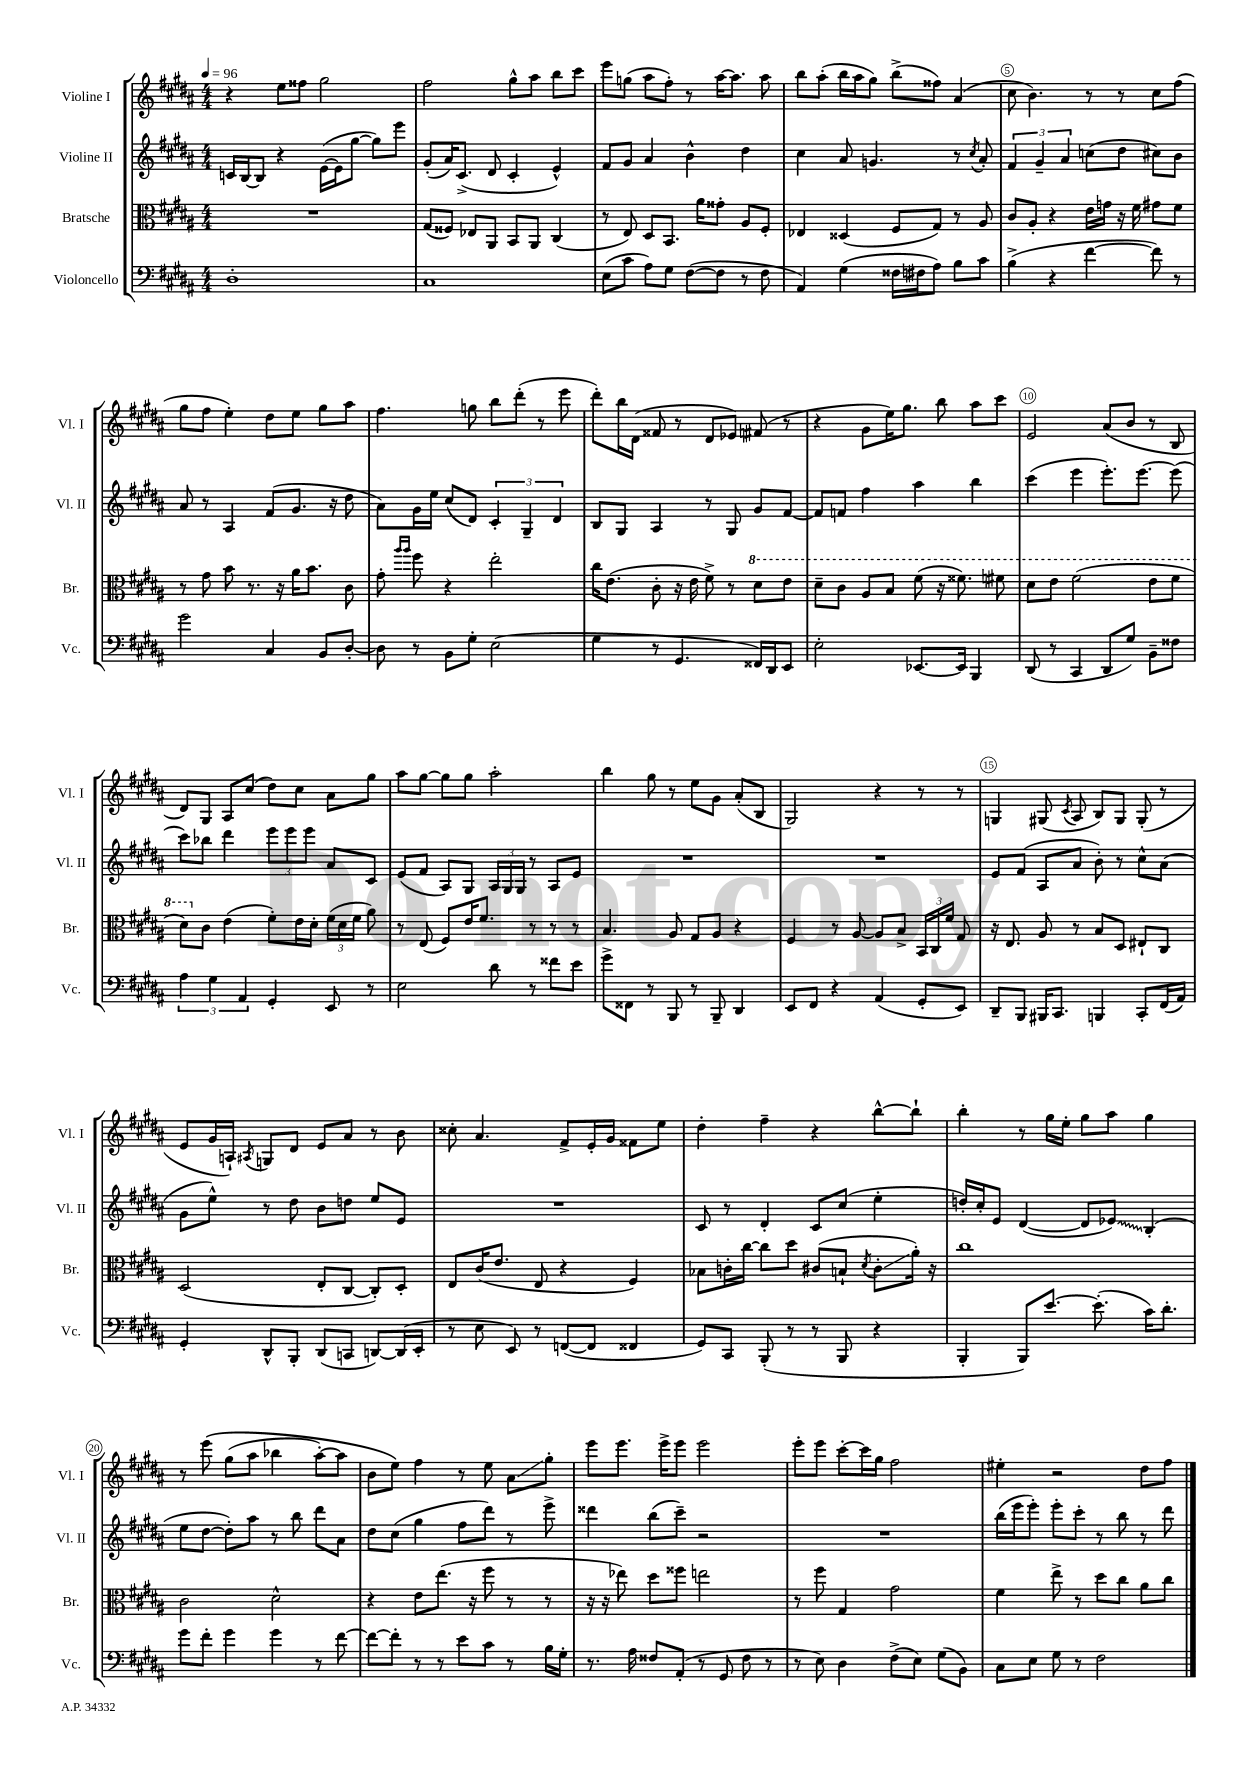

**kern	**kern	**kern	**kern
*staff4	*staff3	*staff2	*staff1
*clefF4	*clefC3	*clefG2	*clefG2
*k[f#c#g#d#a#]	*k[f#c#g#d#a#]	*k[f#c#g#d#a#]	*k[f#c#g#d#a#]
*M4/4	*M4/4	*M4/4	*M4/4
*MM96	*MM96	*MM96	*MM96
1D#'	1r	16c	4r
.	.	[16B	.
.	.	8B]	.
.	.	4r	8ee
.	.	.	8ff##
.	.	([16e	2gg#
.	.	16e]	.
.	.	[8gg#	.
.	.	8gg#])	.
.	.	8eee	.
=	=	=	=
1C#	(8G#	(8g#'	2ff#
.	8F##)	16a#)	.
.	.	(8.c#^	.
.	8E-	.	.
.	8AA#	8d#	.
.	8BB	4c#'	8gg#^^
.	8AA#	.	8aa#
.	(4C#	4e^^)	8bb
.	.	.	8ccc#
=	=	=	=
(8E	8r	8f#	8eee
8c#	8E)	8g#	(8gg
8A#)	8D#	4a#	8aa#
8G#	8.BB	.	8ff#')
([8F#	.	4b^^	8r
.	16a#	.	.
8F#]	8g##'	.	[16aa#
.	.	.	8.aa#]
8r	8A#	4dd#	.
8F#	8F#'	.	8aa#
=	=	=	=
4AA#)	4E-	4cc#	8bb
.	.	.	(8aa#'
(4G#	(4D##	8a#	16bb
.	.	.	16aa#
.	.	4.g	8gg#)
16F##	8F#	.	(8bb^
16F#	.	.	.
8A#)	8G#)	.	8ff##)
8B	8r	8r	(4a#
.	.	8qcc#	.
8c#	8A#	8a#'	.
=	=	=	=
(4B^	8c#	6f#	8cc#
.	8A#'	.	4.b)
.	.	6g#~	.
4r	4r	.	.
.	.	6a#	.
[4f#	16e	(8cc	8r
.	16g	.	.
.	16r	8dd#	8r
.	16f#	.	.
8f#])	8g#	8cc#)	8cc#
8r	8f#	8b	(8ff#
=	=	=	=
2g#	8r	8a#	8gg#
.	8g#	8r	8ff#
.	8b	4A#	4ee')
.	8.r	.	.
4C#	.	(8f#	8dd#
.	16r	.	.
.	16a#	8.g#	8ee
.	8.b	.	.
8BB	.	.	8gg#
.	.	16r	.
[8D#'	8c#	8dd#	8aa#
=	=	=	=
8D#]	8g#'	8a#)	4.ff#
.	16qqaa#	.	.
.	16qqaa#	.	.
8r	8ff#	16g#	.
.	.	16ee	.
8BB	4r	(8cc#	.
8G#'	.	8d#)	8gg
(2E	2ee'	6c#'	8bb
.	.	.	(8ddd#'
.	.	6G#~	.
.	.	.	8r
.	.	6d#	.
.	.	.	8eee
=	=	=	=
4G#	16cc#	8B	8ddd#')
.	(8.e	.	.
.	.	8G#	16bb
.	.	.	(16d#
8r	8c#'	4A#	8f##
4.GG#	16r	.	8r
.	16e	.	.
.	8f#^)	8r	8d#
.	8r	8G#	8e-)
16FF##)	8dd#	8g#	(8f#
16DD#	.	.	.
8EE	8ee	[8f#	8r
=	=	=	=
2E'	8dd#~	8f#]	4r
.	8cc#	8f	.
.	8a#	4ff#	8g#
.	8b	.	16ee)
.	.	.	8.gg#
[8.EE-	(8ff#	4aa#	.
.	16r	.	8bb
16EE-]	8.ff##)	.	.
4BBB	.	4bb	8aa#
.	8ff#	.	8ccc#
=	=	=	=
(8DD#	8dd#	(4ccc#	2e
8r	8ee	.	.
4CC#	(2ff#	4eee	.
8DD#	.	8.eee')	(8a#
8G#)	.	.	8b
.	.	[8.eee	.
8BB~	8ee	.	8r
8F##	8ff#	(8eee]	8B
=	=	=	=
6A#	8dd#)	8ccc#)	8d#)
.	8c#	8bb-	8G#
6G#	.	.	.
.	(4e	4ddd#	8A#
6AA#	.	.	.
.	.	.	(8cc#
4GG#'	8f#')	12eee	8dd#)
.	.	12eee	.
.	16e	.	8cc#
.	.	12eee	.
.	16d#'	.	.
8EE	(24f#	8a#	8a#
.	24d#	.	.
.	24f#	.	.
8r	8a#)	8c#	8gg#
=	=	=	=
2E	8r	(8e	8aa#
.	(8E	8f#	[8gg#
.	8F#)	8A#)	8gg#]
.	16e	8G#	8gg#
.	8.f#	.	.
8d#	.	24A#	2aa#'
.	.	24G#	.
.	.	24G#	.
8r	8r	8r	.
8f##	8r	8A#	.
8e	8r	8e	.
=	=	=	=
8g#^	4.B	1r	4bb
8FF##	.	.	.
8r	.	.	8gg#
8BBB	8A#	.	8r
8r	8G#	.	8ee
8BBB~	8A#	.	8g#
4DD#	4r	.	(8a#'
.	.	.	8B
=	=	=	=
8EE	4F#	1r	2G#)
8FF#	.	.	.
4r	8r	.	.
.	[8A#	.	.
(4AA#	8A#]	.	4r
.	8B^	.	.
8GG#'	24BB	.	8r
.	24C#	.	.
.	24f#	.	.
8EE)	8G#	.	8r
=	=	=	=
8DD#~	16r	8e	4G
.	8.E	.	.
8BBB	.	(8f#	.
16BBB#	8A#	8A#	(8G#
8.CC#	.	.	.
.	.	.	8qc#
.	8r	8a#	8A#
4BBB	8B	8b')	8B)
.	8D#	8r	8G#
8CC#'	8E#`	8cc#^^	(8G#'
(16FF#	8C#	(8a#	8r
16AA#)	.	.	.
=	=	=	=
4GG#'	(2D#	8g#	8e
.	.	8ee^^)	16g#
.	.	.	16A`)
.	.	.	8qA#
8DD#^^	.	8r	8G
8BBB'	.	8dd#	8d#
(8DD#	8E'	8b	8e
8CC	[8C#	8dd	8a#
[8DD)	8C#'])	8ee	8r
(16DD]	8D#'	8e	8b
16EE'	.	.	.
=	=	=	=
8r	8E	1r	8cc##'
8E	(16c#	.	4.a#
.	8.e	.	.
8EE)	.	.	.
8r	8E	.	.
([8FF	4r	.	8f#^
8FF]	.	.	16e'
.	.	.	16g#
4FF##	4F#)	.	8f##
.	.	.	8ee
=	=	=	=
8GG#)	8B-	8c#	4dd#'
8CC#	16c'	8r	.
.	[16cc#	.	.
(8BBB'	8cc#]	4d#'	4ff#~
8r	8dd#	.	.
8r	(8c#	8c#	4r
8BBB	8B`	(8cc#	.
.	8qd#	.	.
4r	8c#'	4ee'	[8bb^^
.	16a#')	.	8bb`]
.	16r	.	.
=	=	=	=
4BBB'	1cc#	16dd')	4bb'
.	.	16cc#'	.
.	.	8e	.
8BBB)	.	([4d#	8r
[8.e	.	.	16gg#
.	.	.	16ee'
.	.	8d#]	8gg#
(8.e']	.	.	.
.	.	8e-)	8aa#
16c#)	.	(4B'	4gg#
8.d#'	.	.	.
=	=	=	=
8g#	2c#	8ee	8r
8f#'	.	[8dd#	&(8eee
4g#	.	8dd#'])	(8gg#
.	.	8aa#	8aa#
4g#	2d#^^	8r	4bb-
.	.	8bb	.
8r	.	8ddd#	[8aa#')
[8f#	.	8a#	8aa#]
=	=	=	=
8f#_	4r	8dd#	8b
8f#']	.	(8cc#	8ee&)
8r	8e	4gg#	4ff#
8r	(8.ee	.	.
8e	.	8ff#	8r
.	16r	.	.
8c#	8ff#	8ddd#)	8ee
8r	8r	8r	8a#
16B	8r	8eee^	8gg#'
16G#'	.	.	.
=	=	=	=
8.r	16r	4ddd##	8eee
.	16r	.	.
.	8ee-)	.	8.eee
16A#	.	.	.
8F##	8dd#	(8bb	.
.	.	.	16eee^
(8AA#'	8ff##	8ccc#~)	8eee
8r	2ee	2r	2eee
8GG#	.	.	.
8F##	.	.	.
8r	.	.	.
=	=	=	=
8r	8r	1r	8eee'
8E)	8ff#	.	8eee
4D#	4G#	.	[8ccc#'
.	.	.	16ccc#]
.	.	.	16gg#
(8F#^	2g#	.	2ff#
8E)	.	.	.
(8G#	.	.	.
8BB)	.	.	.
=	=	=	=
8C#	4f#	(16bb	4ee#'
.	.	16eee	.
8E	.	8eee')	.
8G#	8ee^	8eee'	2r
8r	8r	8ccc#'	.
2F#	8dd#	8r	.
.	8cc#	8bb	.
.	8a#	8r	8dd#
.	8cc#	8ddd#	8ff#
==	==	==	==
*-	*-	*-	*-
